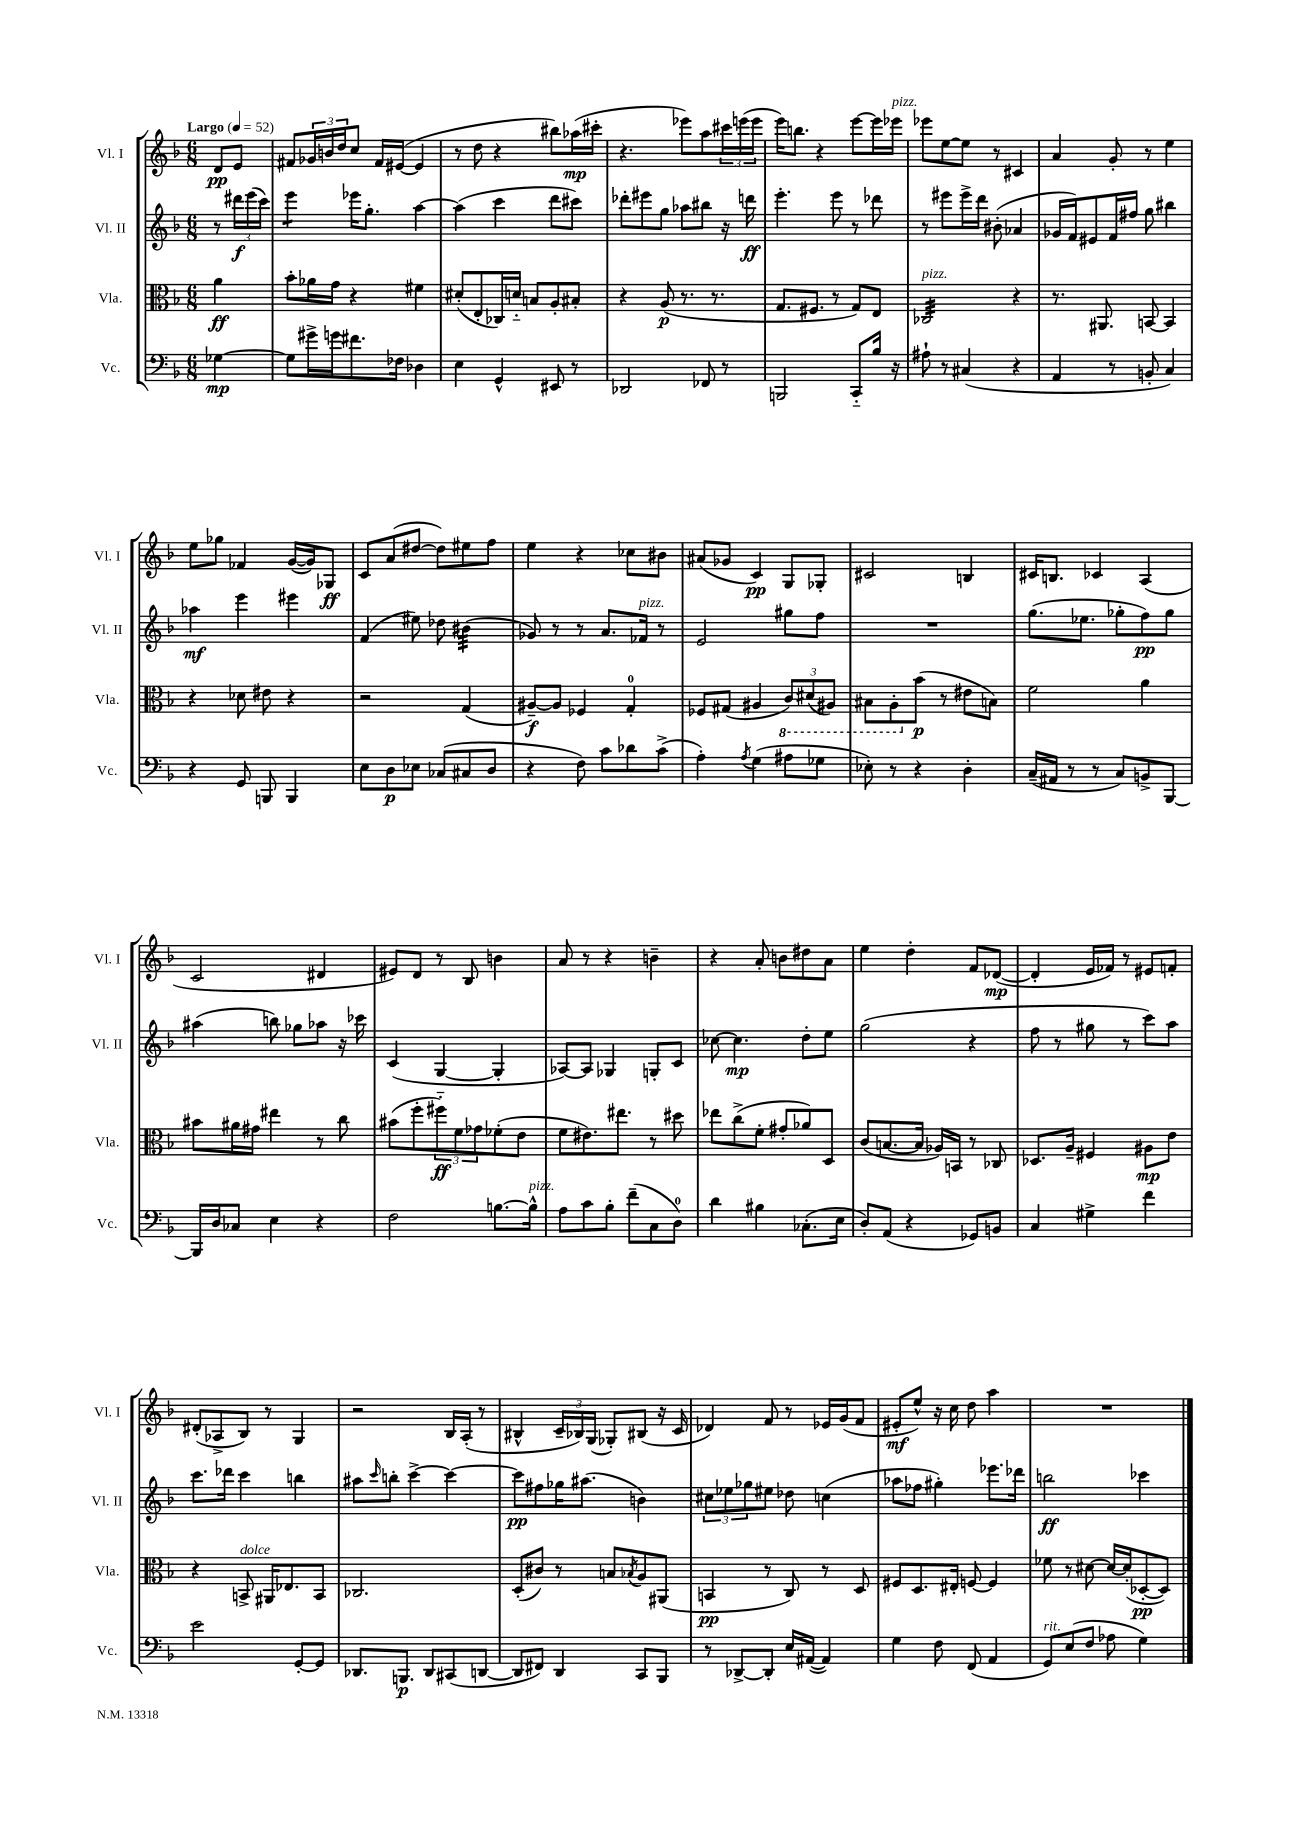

**kern	**kern	**kern	**kern
*staff4	*staff3	*staff2	*staff1
*clefF4	*clefC3	*clefG2	*clefG2
*k[b-]	*k[b-]	*k[b-]	*k[b-]
*M6/8	*M6/8	*M6/8	*M6/8
*MM52	*MM52	*MM52	*MM52
[4G-	4a	8r	8d
.	.	24ddd#	8e
.	.	(24eee	.
.	.	24ccc)	.
=	=	=	=
8G-]	8b-'	4eee	8f#
16g#^	16a-	.	24g-
.	.	.	24b
16g	16g	.	.
.	.	.	24dd
8.f#	4r	16eee-	8cc
.	.	8.gg'	.
.	.	.	16f#
16F-	.	.	([16e#
4D-	4f#	[4aa	4e#]
=	=	=	=
4E	(8d#'	(4aa]	8r
.	8E'	.	8dd
4GG^^	16C-)	4ccc	4r
.	16d'~	.	.
.	8B	.	.
8EE#	8A'	8ddd	8bb#)
8r	8B#'	8ccc#)	(16aa-
.	.	.	16ccc#'
=	=	=	=
2DD-	4r	8ddd-'	4.r
.	.	8eee#	.
.	(8A	8gg	.
.	8.r	8aa-	8eee-)
8FF-	.	8bb#	8aa
.	8.r	.	.
8r	.	16r	24ccc#
.	.	.	(24eee
.	.	16ddd	.
.	.	.	24eee
=	=	=	=
2BBB	8.G	4.eee'	16eee)
.	.	.	8.bb
.	8.F#	.	.
.	.	.	4r
.	8r	8eee	.
8CC'~	8G)	8r	[8eee
16B-	8E	8ddd-	16eee]
16r	.	.	16eee-
=	=	=	=
8A#`	2C-	8r	8eee-
8r	.	8eee#	[8ee
(4C#	.	16eee#^	8ee]
.	.	16ddd	.
.	.	(8b#'	8r
4r	4r	4a-	4c#
=	=	=	=
4AA	8.r	16g-	4a
.	.	16f)	.
.	.	8e#	.
.	8.AA#	.	.
8r	.	16f	8g'
.	.	16ff#	.
8BB'	[8BB	8gg	8r
4C)	4BB]	4bb#	4ee
=	=	=	=
4r	4r	4aa-	8ee
.	.	.	8gg-
8GG	8d-	4eee	4f-
8BBB	8e#	.	.
4BBB	4r	4eee#	([16g
.	.	.	16g])
.	.	.	8G-
=	=	=	=
8E	2r	(4f	8c
8D	.	.	(8a
8E-	.	8ee#)	[8dd#
(8C-	.	8dd-	8dd#])
8C#	(4G	(4b#	8ee#
8D	.	.	8ff
=	=	=	=
4r	[8A#~)	8g-)	4ee
.	8A#]	8r	.
8F)	4F-	8r	4r
8c	.	8.a	.
8d-	4G'	.	8cc-
.	.	16f-	.
(8c^	.	8r	8b#
=	=	=	=
4A')	8F-	2e	(8a#
.	(8G#	.	8g-
8qA	.	.	.
(4G	4A#	.	4c)
8A#	12C)	8gg#	8G
.	(12D#	.	.
8G-	.	8ff	8G-'
.	12AA#)	.	.
=	=	=	=
8E-')	8BB#	2.r	2c#
8r	8AA'	.	.
4r	(8b-	.	.
.	8r	.	.
4D'	8e#	.	4B
.	8B)	.	.
=	=	=	=
(16C~	2f	(8.gg	16c#
16AA#	.	.	8.B
8r	.	.	.
.	.	8.ee-	.
8r	.	.	4c-
8C)	.	8gg-'	.
8BB^	4a	8ff)	(4A
[8BBB-	.	8gg-	.
=	=	=	=
16BBB-]	8b#	(4aa#	2c
16D	.	.	.
8C-	16a#	.	.
.	16g#	.	.
4E	4ee#	8bb)	.
.	.	8gg-	.
4r	8r	8aa-	4d#
.	8cc	16r	.
.	.	16ccc-	.
=	=	=	=
2F	(8b#	(4c	8e#)
.	8ff'	.	8d
.	12ff#'~)	[4G	8r
.	12f	.	.
.	.	.	8B-
.	12g-	.	.
[8.B	(8f-'	4G']	4b
.	8e	.	.
16B^^]	.	.	.
=	=	=	=
8A	8f	[8A-)	8a
8c	8.e#)	8A-]	8r
8B-'	.	4G-	4r
.	8.ee#	.	.
(8f~	.	.	.
8C	8r	8G'	4b~
8D)	8dd#	8c	.
=	=	=	=
4d	8ee-	[8cc-	4r
.	(8cc^	4.cc-]	.
4B#	8f'	.	8a'
.	8g#'	.	8b
(8.C-'	8a-)	8dd'	8dd#
.	8D	8ee	8a
16E	.	.	.
=	=	=	=
8D')	(8c	(2gg	4ee
(8AA	[8.B	.	.
4r	.	.	4dd'
.	16B]	.	.
.	16A-)	.	.
.	16BB	.	.
8GG-)	8r	4r	8f
8BB	8C-	.	([8d-
=	=	=	=
4C	8.D-	8ff	4d-']
.	.	8r	.
.	16A~	.	.
4G#^	4F#	8gg#	16e
.	.	.	16f-)
.	.	8r	8r
4f	8A#	8ccc)	8e#
.	8e	8aa	8f'
=	=	=	=
2e	4r	8.ccc	(8d#'
.	.	.	8A-^
.	.	16ddd-	.
.	8BB^	4ccc	8B-)
.	16AA#	.	8r
.	8.E-	.	.
[8GG'	.	4bb	4G
8GG]	8BB	.	.
=	=	=	=
8.DD-	2.C-	8aa#	2r
.	.	16qqccc	.
.	.	8bb'	.
8.BBB	.	.	.
.	.	[4ccc^	.
8DD-	.	.	.
(8CC#	.	4ccc_	16B-
.	.	.	(16A'
[8DD	.	.	8r
=	=	=	=
8DD]	(8D'	8ccc]	4B#^^
8FF#)	8c#)	8ff#	.
4DD	8r	16gg-	24c~
.	.	.	24B-)
.	.	(8.aa#	.
.	.	.	(24G
.	8B	.	8G-')
.	8qB-	.	.
8CC	8A	4b)	(8B#
8BBB-	(8AA#	.	16r
.	.	.	16c
=	=	=	=
8r	4BB	12cc#	4d-)
.	.	12ee-	.
[8DD-^	.	.	.
.	.	12gg-	.
8DD-']	8r	8ee#	8f
16E	8C)	8dd-	8r
([16AA#	.	.	.
4AA#])	8r	(4cc	16e-
.	.	.	(16g
.	8D	.	8f
=	=	=	=
4G	8F#	8aa-	8e#'
.	8.D	8ff-	8ee^^)
8F	.	4gg#')	16r
.	16E#'	.	16cc
(8FF	[8F	.	8dd
4AA	4F]	8.eee-	4aa
.	.	16ddd-	.
=	=	=	=
8GG)	8f-	2bb	2.r
(8E	8r	.	.
8F	[8d#	.	.
8A-	16d#_	.	.
.	(16d#']	.	.
4G)	[8D-'	4ccc-	.
.	8D-])	.	.
==	==	==	==
*-	*-	*-	*-
